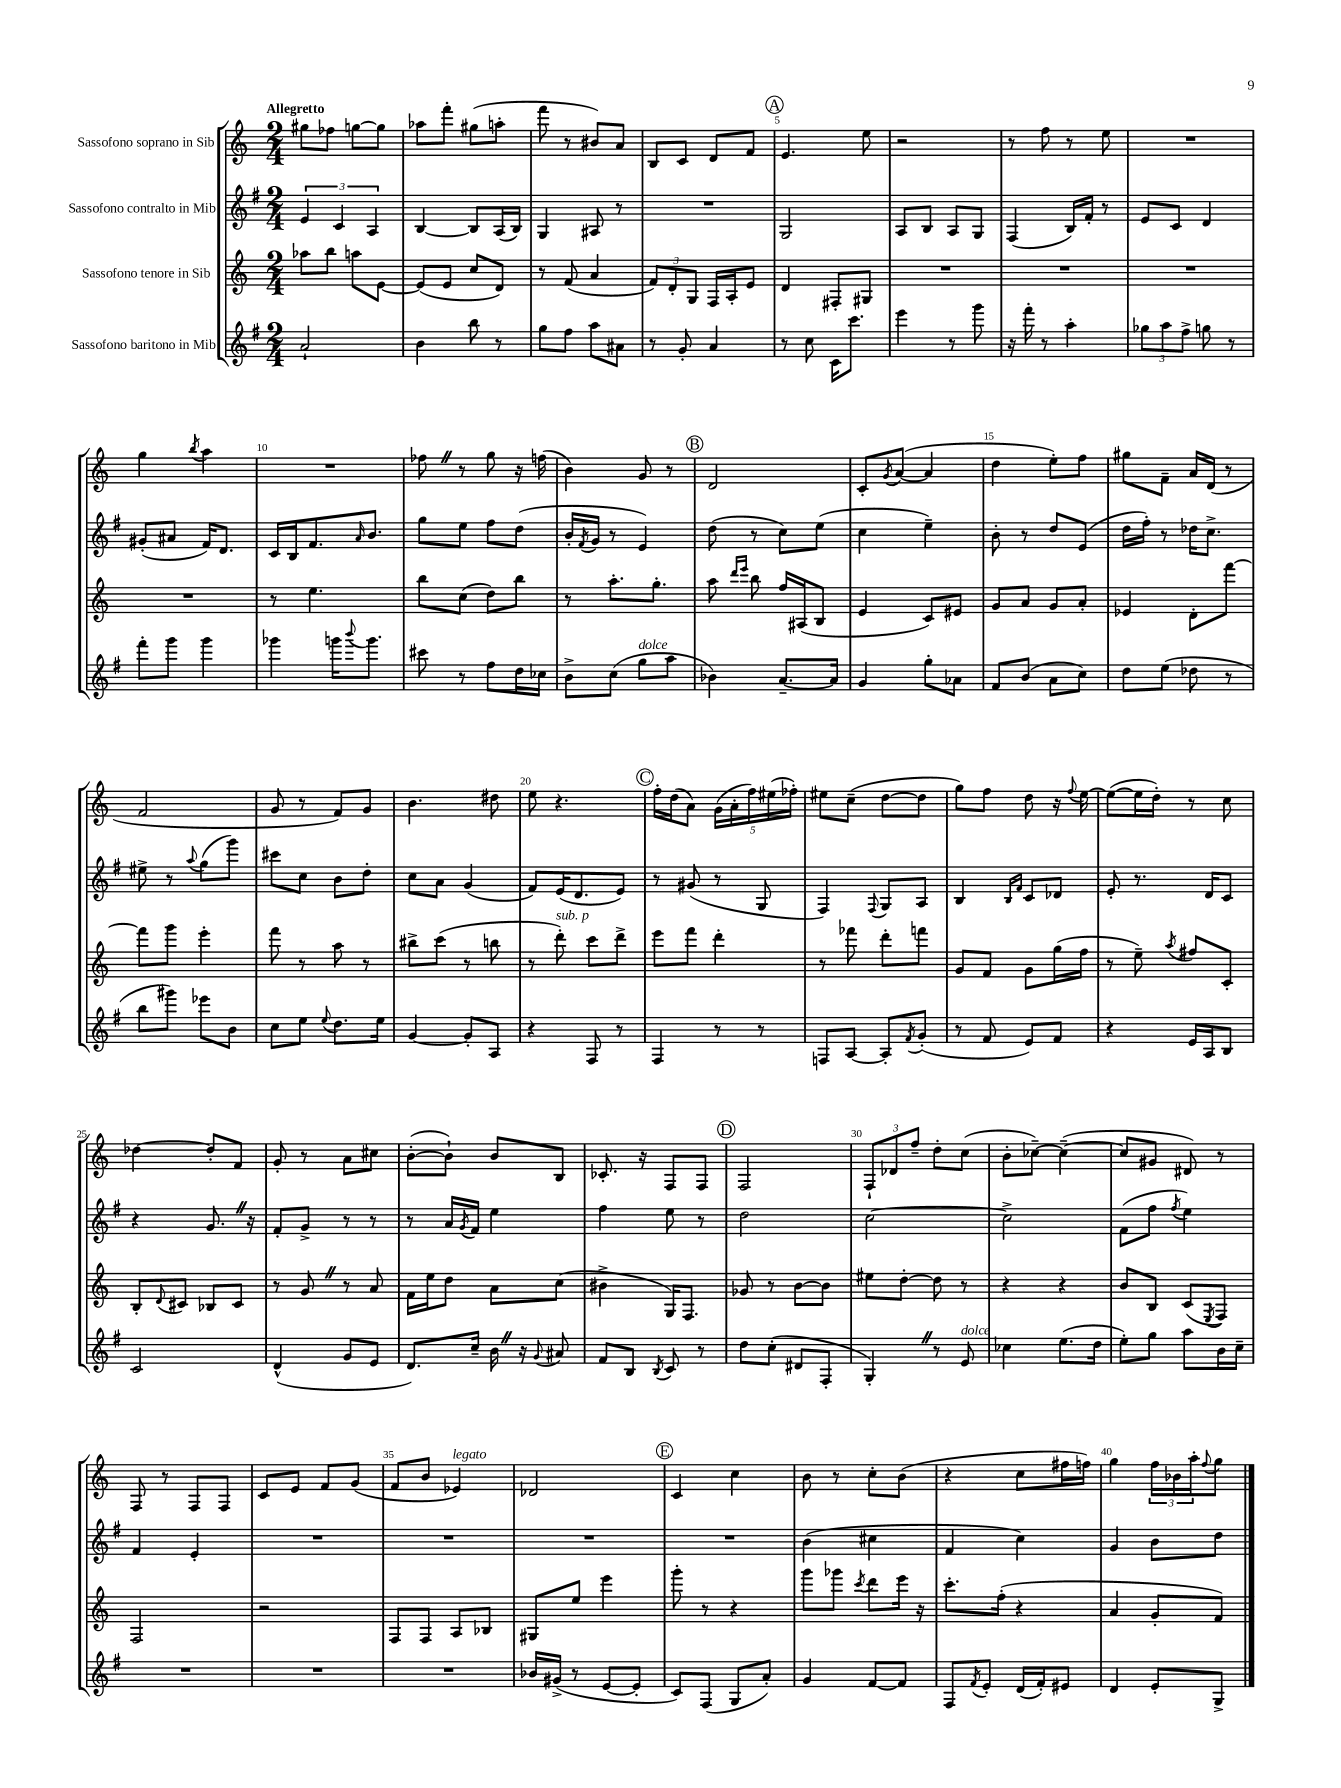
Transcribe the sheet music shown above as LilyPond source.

<<
\new StaffGroup <<
\new Staff = "s0" \with { instrumentName = "Sassofono soprano in Sib" } {
    \clef treble \key c \major \numericTimeSignature \time 2/4 \tempo "Allegretto"
    gis''8 fes''8 g''8~ g''8 |
    aes''8 f'''8-. gis''8( a''8-. |
    f'''8 r8 bis'8) a'8 |
    b8 c'8 d'8 f'8 |
    \mark \markup { \circle "A" } e'4. e''8 |
    r2 |
    r8 f''8 r8 e''8 |
    R2 |
    g''4 \acciaccatura { b''8 } a''4 |
    R2 |
    fes''8 \once \override BreathingSign.text = \markup { \musicglyph "scripts.caesura.straight" } \breathe r8 g''8 r16 f''16( |
    b'4) g'8 r8 |
    \mark \markup { \circle "B" } d'2 |
    c'8-. \acciaccatura { g'8 } a'8~( a'4 |
    d''4 e''8-.) f''8 |
    gis''8 f'8-- a'16 d'16( r8 |
    f'2 |
    g'8 r8 f'8) g'8 |
    b'4. dis''8 |
    e''8 r4. |
    \mark \markup { \circle "C" } f''16-. d''16( a'8) \tuplet 5/4 { g'16( a'16-. f''16) eis''16( fes''16-.) } |
    eis''8 c''8--( d''8~ d''8 |
    g''8) f''8 d''8 r16 \appoggiatura { f''8 } e''16~ |
    e''8~( e''16 d''16-.) r8 c''8 |
    des''4~ des''8-. f'8 |
    g'8-. r8 a'8 cis''8 |
    b'8~-.( b'8-!) b'8 b8 |
    ces'8.-. r16 f8 f8 |
    \mark \markup { \circle "D" } f2 |
    \tuplet 3/2 { f8-! des'8 f''8-- } d''8-. c''8( |
    b'8-. ces''8~--) ces''4~--( |
    ces''8 gis'8 dis'8) r8 |
    f8 r8 f8 f8 |
    c'8 e'8 f'8 g'8( |
    f'8 b'8 ees'4^\markup { \italic "legato" }) |
    des'2 |
    \mark \markup { \circle "E" } c'4 c''4 |
    b'8 r8 c''8-. b'8( |
    r4 c''8 fis''16 f''16) |
    g''4 \tuplet 3/2 { f''16 bes'16 a''16-. } \appoggiatura { f''8 } g''8 \bar "|." |
}
\new Staff = "s1" \with { instrumentName = "Sassofono contralto in Mib" } {
    \clef treble \key g \major \numericTimeSignature \time 2/4
    \tuplet 3/2 { e'4 c'4 a4 } |
    b4~ b8 a16( b16) |
    g4 ais8 r8 |
    R2 |
    \mark \markup { \circle "A" } g2 |
    a8 b8 a8 g8 |
    fis4( b16) fis'16-. r8 |
    e'8 c'8 d'4 |
    gis'8-.( ais'8 fis'16) d'8. |
    c'16 b16 fis'8. \grace { a'16 } b'8. |
    g''8 e''8 fis''8 d''8( |
    b'16-. \acciaccatura { fis'8 } g'16 r8 e'4) |
    \mark \markup { \circle "B" } d''8( r8 c''8) e''8( |
    c''4 e''4--) |
    b'8-. r8 d''8 e'8( |
    d''16 fis''16-.) r8 des''16 c''8.-> |
    eis''8-> r8 \appoggiatura { a''8 } g''8( g'''8) |
    cis'''8 c''8 b'8 d''8-. |
    c''8 a'8 g'4( |
    fis'8) e'16( d'8. e'8) |
    \mark \markup { \circle "C" } r8 gis'8( r8 g8 |
    fis4) \appoggiatura { fis8 } g8 a8 |
    b4 \grace { b16 fis'16 } c'8 des'8 |
    e'8-. r8. d'16 c'8 |
    r4 g'8. \once \override BreathingSign.text = \markup { \musicglyph "scripts.caesura.straight" } \breathe r16 |
    fis'8-. g'8-> r8 r8 |
    r8 a'16 \acciaccatura { g'8 } fis'16 e''4 |
    fis''4 e''8 r8 |
    \mark \markup { \circle "D" } d''2 |
    c''2~ |
    c''2-> |
    fis'8( fis''8 \acciaccatura { fis''8 } e''4) |
    fis'4 e'4-. |
    R2 |
    R2 |
    R2 |
    \mark \markup { \circle "E" } R2 |
    b'4( cis''4 |
    fis'4 c''4) |
    g'4 b'8 d''8 \bar "|." |
}
\new Staff = "s2" \with { instrumentName = "Sassofono tenore in Sib" } {
    \clef treble \key c \major \numericTimeSignature \time 2/4
    aes''8 b''8 a''8 e'8~ |
    e'8( e'8 c''8 d'8) |
    r8 f'8( a'4 |
    \tuplet 3/2 { f'8) d'8-. g8 } f16 a16-. e'8 |
    \mark \markup { \circle "A" } d'4 fis8-. gis8 |
    R2 |
    R2 |
    R2 |
    R2 |
    r8 e''4. |
    b''8 c''8( d''8) b''8 |
    r8 a''8.-. g''8.-. |
    \mark \markup { \circle "B" } a''8 \grace { d'''16 e'''16 } b''8 f''16 ais16( b8 |
    e'4 c'8) eis'8 |
    g'8 a'8 g'8 a'8-. |
    ees'4 d'8-. f'''8~ |
    f'''8 g'''8 e'''4-. |
    f'''8 r8 a''8 r8 |
    bis''8-> c'''8( r8 b''8 |
    r8 d'''8-.^\markup { \italic "sub. p" }) c'''8 d'''8-> |
    \mark \markup { \circle "C" } e'''8 f'''8 d'''4-. |
    r8 fes'''8 d'''8-. f'''8 |
    g'8 f'8 g'8 g''16( f''16 |
    r8 e''8--) \acciaccatura { a''8 } fis''8 c'8-. |
    b8-. \appoggiatura { d'8 } cis'8 bes8 cis'8 |
    r8 g'8 \once \override BreathingSign.text = \markup { \musicglyph "scripts.caesura.straight" } \breathe r8 a'8 |
    f'16 e''16 d''8 a'8 c''8( |
    bis'4-> g16) f8. |
    \mark \markup { \circle "D" } ges'8 r8 b'8~ b'8 |
    eis''8 d''8~-. d''8 r8 |
    r4 r4 |
    b'8 b8 c'8( \acciaccatura { e8 } f8) |
    f2 |
    r2 |
    f8 f8 a8 bes8 |
    gis8 e''8 e'''4 |
    \mark \markup { \circle "E" } g'''8-. r8 r4 |
    g'''8 ges'''8 \acciaccatura { c'''8 } d'''8 e'''16 r16 |
    c'''8.-. f''16-.( r4 |
    a'4 g'8-. f'8) \bar "|." |
}
\new Staff = "s3" \with { instrumentName = "Sassofono baritono in Mib" } {
    \clef treble \key g \major \numericTimeSignature \time 2/4
    a'2-! |
    b'4 b''8 r8 |
    g''8 fis''8 a''8 ais'8 |
    r8 g'8-. a'4 |
    \mark \markup { \circle "A" } r8 c''8 c'16 c'''8. |
    e'''4 r8 g'''8 |
    r16 fis'''16-. r8 a''4-. |
    \tuplet 3/2 { ges''8 a''8 fis''8-> } g''8 r8 |
    fis'''8-. g'''8 g'''4 |
    ges'''4 g'''16 \appoggiatura { b'''8 } g'''8. |
    cis'''8 r8 fis''8 d''16 ces''16 |
    b'8-> c''8( g''8^\markup { \italic "dolce" } a''8 |
    \mark \markup { \circle "B" } bes'4) a'8.~-- a'16 |
    g'4 g''8-. aes'8 |
    fis'8 b'8( a'8 c''8) |
    d''8 e''8( des''8 r8 |
    b''8 gis'''8) ees'''8 b'8 |
    c''8 e''8 \appoggiatura { e''8 } d''8. e''16 |
    g'4~ g'8-. a8 |
    r4 fis8 r8 |
    \mark \markup { \circle "C" } fis4 r8 r8 |
    f8 a8~ a8-. \acciaccatura { fis'8 } g'8-.( |
    r8 fis'8 e'8) fis'8 |
    r4 e'16 a16 b8 |
    c'2 |
    d'4-^( g'8 e'8 |
    d'8.) c''16-- b'16 \once \override BreathingSign.text = \markup { \musicglyph "scripts.caesura.straight" } \breathe r16 \appoggiatura { g'8 } ais'8 |
    fis'8 b8 \acciaccatura { b8 } c'8 r8 |
    \mark \markup { \circle "D" } d''8 c''8-.( dis'8 fis8-. |
    g4-.) \once \override BreathingSign.text = \markup { \musicglyph "scripts.caesura.straight" } \breathe r8 e'8^\markup { \italic "dolce" } |
    ces''4 e''8.( d''16 |
    e''8-.) g''8 a''8 b'16 c''16-- |
    R2 |
    R2 |
    R2 |
    bes'16 gis'16->( r8 e'8~ e'8-. |
    \mark \markup { \circle "E" } c'8) fis8( g8 a'8-.) |
    g'4 fis'8~ fis'8 |
    fis8 \acciaccatura { fis'8 } e'8-. d'16( fis'16-.) eis'8 |
    d'4 e'8-. g8-> \bar "|." |
}
>>
>>
\layout { \context { \Score \override BarNumber.break-visibility = ##(#f #t #t) barNumberVisibility = #(every-nth-bar-number-visible 5) } }
